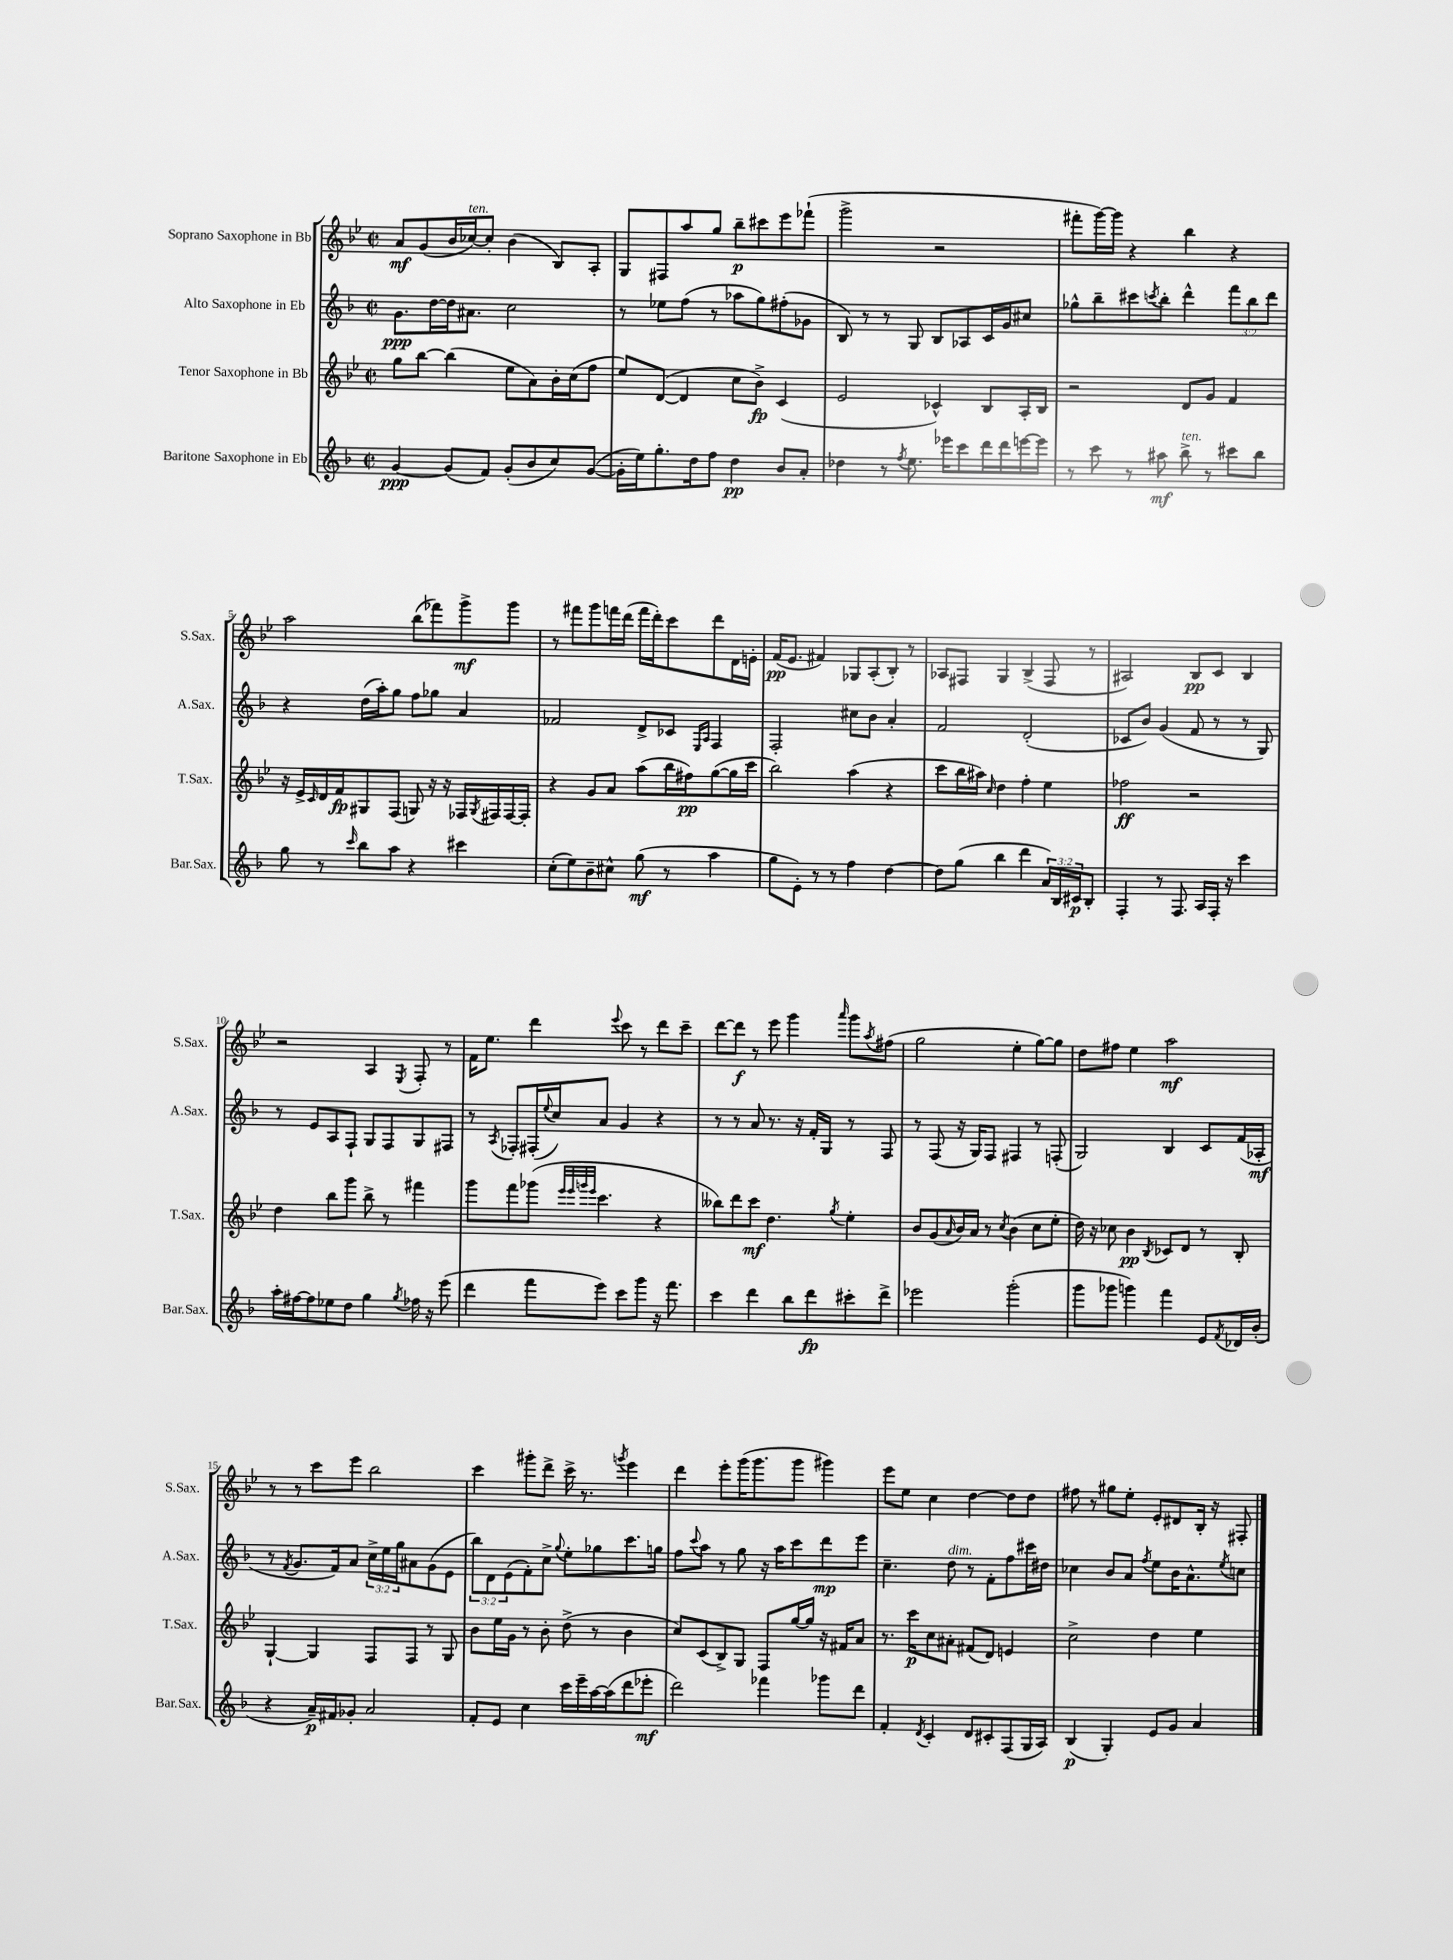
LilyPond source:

<<
\new StaffGroup <<
\new Staff = "s0" \with { instrumentName = "Soprano Saxophone in Bb" shortInstrumentName = "S.Sax." } {
    \clef treble \key bes \major \defaultTimeSignature \time 2/2
    a'8\mf g'8( bes'16 ces''16~^\markup { \italic "ten." }) ces''8-. bes'4( bes8) a8-. |
    g8 fis8 a''8 g''8 bes''8--\p cis'''8 ees'''8 fes'''8-!( |
    g'''2-> r2 |
    fis'''8-. g'''16~) g'''16 r4 bes''4 r4 |
    a''2 bes''8( fes'''8) g'''8->\mf g'''8 |
    r8 fis'''8 g'''8 f'''16 d'''16( f'''16 d'''16-.) c'''8 d'''8 d'16 e'16-. |
    f'16\pp( ees'8. fis'4) ges8 a8-.( bes8-.) r8 |
    aes8 fis8 g4 bes4->( fis8 r8 |
    ais2) bes8\pp c'8 bes4 |
    r2 a4 \acciaccatura { ees8 } f8-. r8 |
    f'16 ees''8. d'''4 \appoggiatura { ees'''8 } c'''8 r8 d'''8 c'''8-- |
    d'''8~ d'''8\f r8 ees'''8 g'''4 \grace { a'''16 } g'''8 \acciaccatura { a''8 } fis''8( |
    g''2 ees''4-. g''8~) g''8 |
    d''8 fis''8 ees''4 a''2\mf |
    r8 r8 c'''8 ees'''8 bes''2 |
    c'''4 gis'''8-. d'''8-> c'''16-> r8. \acciaccatura { g'''8 } ees'''4 |
    d'''4 ees'''8-. g'''16( g'''8. g'''8 gis'''4) |
    ees'''8 ees''8 c''4 d''4~ d''8 d''8 |
    fis''8 r8 gis''8 ees''8-. ees'8-. dis'8 bes16-. r16 fis8-. \bar "|." |
}
\new Staff = "s1" \with { instrumentName = "Alto Saxophone in Eb" shortInstrumentName = "A.Sax." } {
    \clef treble \key f \major \defaultTimeSignature \time 2/2 \override Staff.TupletNumber.text = #tuplet-number::calc-fraction-text
    g'8.\ppp d''16~ d''16 ais'8. c''2 |
    r8 ees''8 f''8( r8 aes''8 g''8) fis''8-.( ges'8 |
    bes8) r8 r8 g8 bes8 aes8 c'16 g'16 cis''8 |
    ges''8-^ bes''8-- cis'''8 \acciaccatura { c'''8 } bes''8-. d'''4-^ \tuplet 3/2 { f'''8 bes''8 d'''8 } |
    r4 d''16( a''16-.) g''8 f''8 ges''8 a'4 |
    fes'2 d'8-> ces'8 \grace { e16 a16 } f4 |
    f2-. cis''8 bes'8 a'4-. |
    f'2 d'2-.( |
    ces'8 bes'8) g'4( f'8 r8 r8 g8) |
    r8 e'8 a8 f8-! g8 f8 g8 fis8 |
    r8 \acciaccatura { a8 } fes8-. fis16-.( \appoggiatura { e''8 } c''16) a'8 g'4 r4 |
    r8 r8 a'8 r8. r16 f'16-. g16 r8 f8 |
    r8 f8( r16 g16) f8 fis4 r8 f8-.( |
    g2) bes4 c'8 f'16( aes16-.\mf |
    r8 \acciaccatura { f'8 } g'8. f'16) a'8 \tuplet 3/2 { c''16-> e''16 g''16 } ais'8 g'8( e'8 |
    \tuplet 3/2 { bes''8) d'8 e'8( } f'8-.) c''8-> \appoggiatura { g''8 } e''8-. ges''8 c'''8. g''16 |
    f''8 \appoggiatura { c'''8 } a''8 r8 g''8 r16 a''16 c'''8 d'''8\mp e'''8 |
    c''4.-- d''8^\markup { \italic "dim." } r8 f'8-. f''8 cis'''16 dis''16 |
    ces''4 bes'8 a'8 \acciaccatura { f''8 } e''8 bes'16 a'8.-^ \acciaccatura { e''8 } c''8 \bar "|." |
}
\new Staff = "s2" \with { instrumentName = "Tenor Saxophone in Bb" shortInstrumentName = "T.Sax." } {
    \clef treble \key bes \major \defaultTimeSignature \time 2/2
    g''8 bes''8~ bes''4( ees''8 a'8) bes'16-. c''16( f''8 |
    ees''8) d'8~( d'4 c''8 bes'8->\fp) c'4( |
    ees'2 ces'4-^) bes8 a16-. bes16 |
    r2 d'8 g'8 f'4 |
    r16 ees'16-> \grace { c'16 } d'16 f'16\fp gis8 f8( g8) r16 r16 fes16 \acciaccatura { g8 } fis16 fis16~ fis16-. |
    r4 g'8 a'8 a''8( bes''16 fis''16\pp) g''8~( g''16 c'''16 |
    bes''2) a''4( r4 |
    c'''8 bes''16 ais''16) \grace { c''16 } d''4 f''4-. ees''4 |
    fes''2\ff r2 |
    d''4 bes''8 g'''8 bes''8-> r8 fis'''4 |
    g'''8 f'''8 ges'''8( \grace { ees'''32 ees'''32 g'''32 ees'''32 } c'''4. r4 |
    beses''8) d'''8 c'''8\mf d''4. \acciaccatura { g''8 } ees''4-. |
    bes'8 g'8( \grace { a'16 } bes'16) a'16 r8 \acciaccatura { c''8 } bes'4( c''8 ees''8-. |
    d''16) r16 ces''8 bes'4\pp \acciaccatura { bes8 } ces'8 d'8 r8 bes8-. |
    g4~-! g4 f8 f8 r8 g8 |
    bes'8 ees''16 g'16 r8 bes'8-. d''8->( r8 bes'4 |
    c''8) c'8( bes8->) g8 f8 g''16~ g''16 r16 fis'16 a'8 |
    r8. c'''16\p c''8 ais'8-. fis'8( d'8) e'4 |
    c''2-> d''4 ees''4 \bar "|." |
}
\new Staff = "s3" \with { instrumentName = "Baritone Saxophone in Eb" shortInstrumentName = "Bar.Sax." } {
    \clef treble \key f \major \defaultTimeSignature \time 2/2 \override Staff.TupletNumber.text = #tuplet-number::calc-fraction-text
    g'4~\ppp g'8( f'8) g'8-.( bes'8 c''8) g'8~( |
    g'16-. e''16) g''8.-. d''16 f''8 d''4\pp bes'8 a'8-. |
    des''4 r8 \acciaccatura { f''8 } e''8. ees'''16 c'''8 d'''16 d'''16 e'''16~ e'''16 |
    r8 c'''8 r8 ais''8\mf bes''8->^\markup { \italic "ten." } r8 cis'''8 bes''8 |
    g''8 r8 \grace { c'''16 } bes''8 a''8 r4 cis'''4 |
    c''8-.( e''8) bes'8-- cis''8-^ g''8\mf( r8 a''4 |
    g''8 e'8-.) r8 r8 f''4 d''4~ |
    d''8 g''8( bes''4 d'''4 \tuplet 3/2 { a'16) bes16 cis'16\p } bes8-. |
    f4-. r8 f8. a16 f16-. r16 c'''4 |
    a''16-. fis''16~ fis''8 ees''8 d''8 g''4 \acciaccatura { g''8 } fes''16 r16 e'''8( |
    d'''4 f'''8 e'''8) c'''8 g'''8 r16 f'''8. |
    c'''4 d'''4 bes''8 d'''8\fp cis'''8-. d'''8-> |
    ees'''2 g'''2-.( |
    g'''8 ges'''8 g'''4) f'''4 e'8 \acciaccatura { f'8 } des'16 bes'16-.( |
    r4 a'16--\p) fis'16 ges'8-. a'2 |
    f'8-. e'8 c''4 c'''16 e'''16-- a''16~ a''16( d'''8 ees'''8-.\mf |
    d'''2) fes'''4 ges'''8 d'''8 |
    f'4-. \acciaccatura { d'8 } c'4-. d'8 cis'8-. f8( g16 a16) |
    bes4\p( g4-.) e'8 g'8 a'4 \bar "|." |
}
>>
>>
